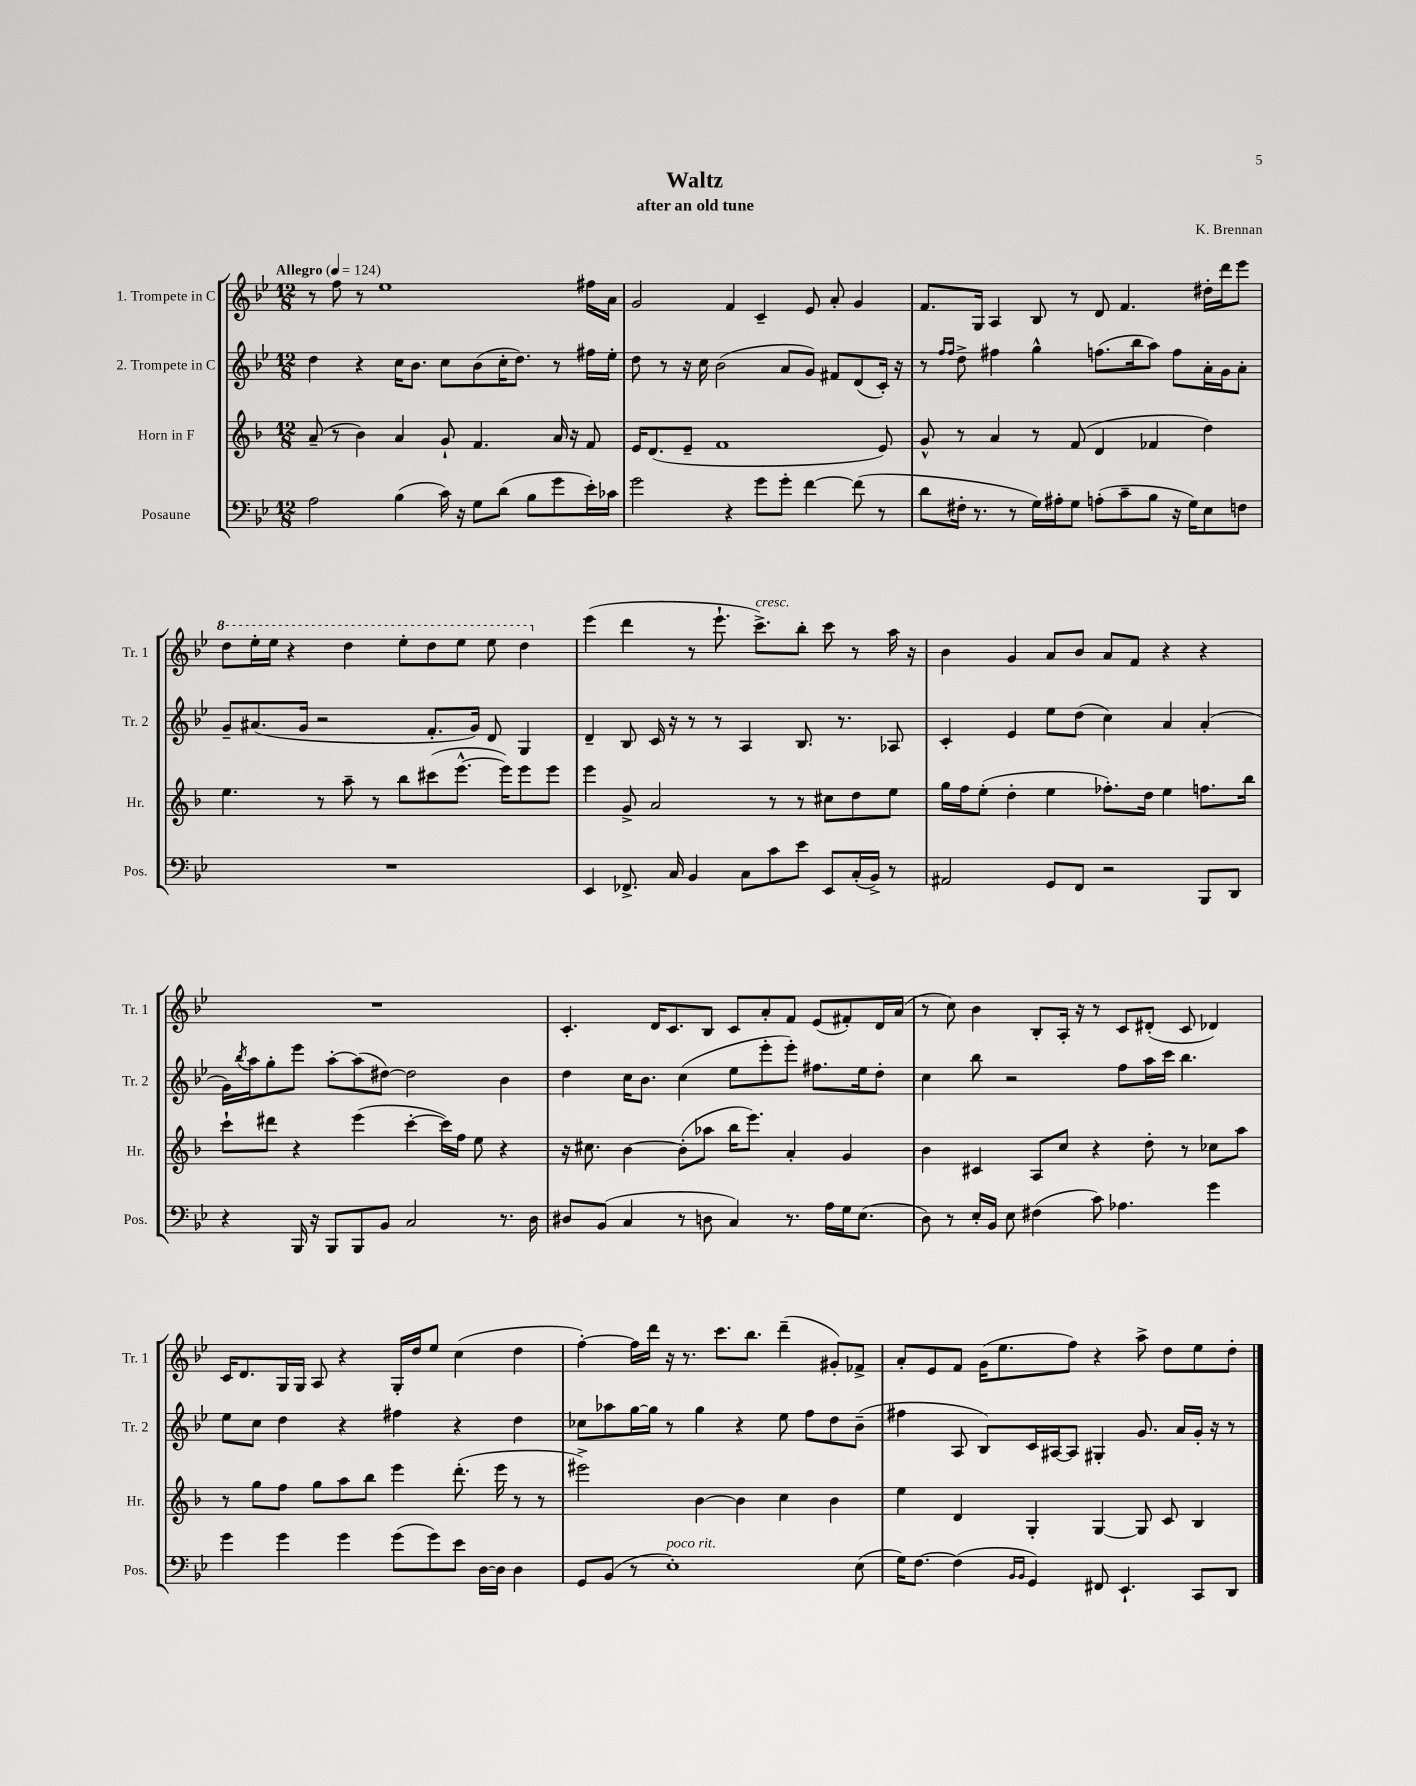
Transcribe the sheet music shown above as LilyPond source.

\header { title = "Waltz" composer = "K. Brennan" subtitle = "after an old tune" }
<<
\new StaffGroup <<
\new Staff = "s0" \with { instrumentName = "1. Trompete in C" shortInstrumentName = "Tr. 1" } {
    \clef treble \key bes \major \numericTimeSignature \time 12/8 \tempo "Allegro" 4 = 124
    r8 f''8 r8 ees''1 fis''16 a'16 |
    g'2 f'4 c'4-- ees'8 a'8-. g'4 |
    f'8. g16 a4 bes8 r8 d'8 f'4. dis''16-. d'''16 ees'''8 |
    \ottava #1 d'''8 ees'''16-. ees'''16 r4 d'''4 ees'''8-. d'''8 ees'''8 ees'''8 d'''4 \ottava #0 |
    ees'''4( d'''4 r8 ees'''8.-! c'''8.->^\markup { \italic "cresc." }) bes''8-. c'''8 r8 a''16 r16 |
    bes'4 g'4 a'8 bes'8 a'8 f'8 r4 r4 |
    R1. |
    c'4.-. d'16 c'8. bes8 c'8 a'8-. f'8 ees'8( fis'8-.) d'16 a'16( |
    r8 c''8) bes'4 bes8-. a16-. r16 r8 c'8 dis'8-.( c'8 des'4) |
    c'16 d'8. g16 g16 a8 r4 g16-. d''16 ees''8 c''4( d''4 |
    f''4~-.) f''16 d'''16 r16 r8. c'''8. bes''8. d'''4--( gis'8-.) fes'8-> |
    a'8-. ees'8 f'8 g'16( ees''8. f''8) r4 a''8-> d''8 ees''8 d''8-. \bar "|." |
}
\new Staff = "s1" \with { instrumentName = "2. Trompete in C" shortInstrumentName = "Tr. 2" } {
    \clef treble \key bes \major \numericTimeSignature \time 12/8
    d''4 r4 c''16 bes'8. c''8 bes'8( c''16-. d''8.) r8 fis''16 ees''16-. |
    d''8 r8 r16 c''16 bes'2( a'8 g'8) fis'8 d'8( c'16-.) r16 |
    r8 \grace { f''16 f''16 } d''8-> fis''4 g''4-^ f''8.( bes''16 a''8) f''8 a'16-. g'16 a'8-. |
    g'8-- ais'8.( g'16 r2 f'8.-. g'16) d'8 g4 |
    d'4-- bes8 c'16 r16 r8 r8 a4 bes8. r8. aes8 |
    c'4-. ees'4 ees''8 d''8( c''4) a'4 a'4-.( |
    g'16) \acciaccatura { bes''8 } a''16 g''8-. ees'''8 a''8~-. a''8( dis''8~) dis''2 bes'4 |
    d''4 c''16 bes'8. c''4( ees''8 ees'''8-. ees'''8-.) fis''8. ees''16 d''8-. |
    c''4 bes''8 r2 f''8 a''16 c'''16 bes''4. |
    ees''8 c''8 d''4 r4 fis''4 r4 d''4 |
    ces''8 aes''8 g''16~ g''16 r8 g''4 r4 ees''8 f''8 d''8 bes'8--( |
    fis''4 a8 bes8) c'16 ais16~ ais8 gis4-. g'8. a'16 g'16-. r16 r8 \bar "|." |
}
\new Staff = "s2" \with { instrumentName = "Horn in F" shortInstrumentName = "Hr." } {
    \clef treble \key f \major \numericTimeSignature \time 12/8
    a'8--( r8 bes'4) a'4 g'8-! f'4. a'16 r16 f'8 |
    e'16 d'8.( e'8-- f'1 e'8) |
    g'8-^ r8 a'4 r8 f'8( d'4 fes'4 d''4) |
    e''4. r8 a''8-- r8 bes''8 cis'''8( e'''8.~-^ e'''16) e'''8 e'''8 |
    e'''4 g'8-> a'2 r8 r8 cis''8 d''8 e''8 |
    g''16 f''16 e''8-.( d''4-. e''4 fes''8.-.) d''16 e''4 f''8. bes''16 |
    c'''8-! dis'''8 r4 e'''4( c'''4~-. c'''16) f''16 e''8 r4 |
    r16 cis''8. bes'4~ bes'8-.( aes''8 bes''16 e'''8.) a'4-. g'4 |
    bes'4 cis'4 a8 c''8 r4 d''8-. r8 ces''8 a''8 |
    r8 g''8 f''8 g''8 a''8 bes''8 e'''4 d'''8.-.( e'''16 r8 r8 |
    eis'''2->) bes'4~ bes'4 c''4 bes'4 |
    e''4 d'4 g4-. g4~ g8 c'8 bes4 \bar "|." |
}
\new Staff = "s3" \with { instrumentName = "Posaune" shortInstrumentName = "Pos." } {
    \clef bass \key bes \major \numericTimeSignature \time 12/8
    a2 bes4( c'16) r16 g8 d'8( bes8 g'8 ees'16-.) ces'16 |
    g'2 r4 g'8 g'8-. f'4~ f'8( r8 |
    d'8 fis16-. r8. r8 g16) ais16-. g8 a8-.( c'8-- bes8 r16 g16) ees8 f8 |
    R1. |
    ees,4 fes,8.-> c16 bes,4 c8 c'8 ees'8 ees,8 c16-.( bes,16->) r8 |
    ais,2 g,8 f,8 r2 bes,,8 d,8 |
    r4 bes,,16 r16 bes,,8 bes,,8 bes,8 c2 r8. d16 |
    dis8 bes,8( c4 r8 d8 c4) r8. a16 g16 ees8.( |
    d8) r8 ees16-. bes,16 ees8 fis4( c'8) aes4. g'4 |
    g'4 g'4 g'4 g'8( g'8) ees'8 d16~ d16 d4 |
    g,8 bes,8( r8 ees1-.^\markup { \italic "poco rit." }) ees8( |
    g16) f8.~ f4( \grace { bes,16 bes,16 } g,4) fis,8 ees,4.-! c,8 d,8 \bar "|." |
}
>>
>>
\layout { \context { \Score \remove "Bar_number_engraver" } }
